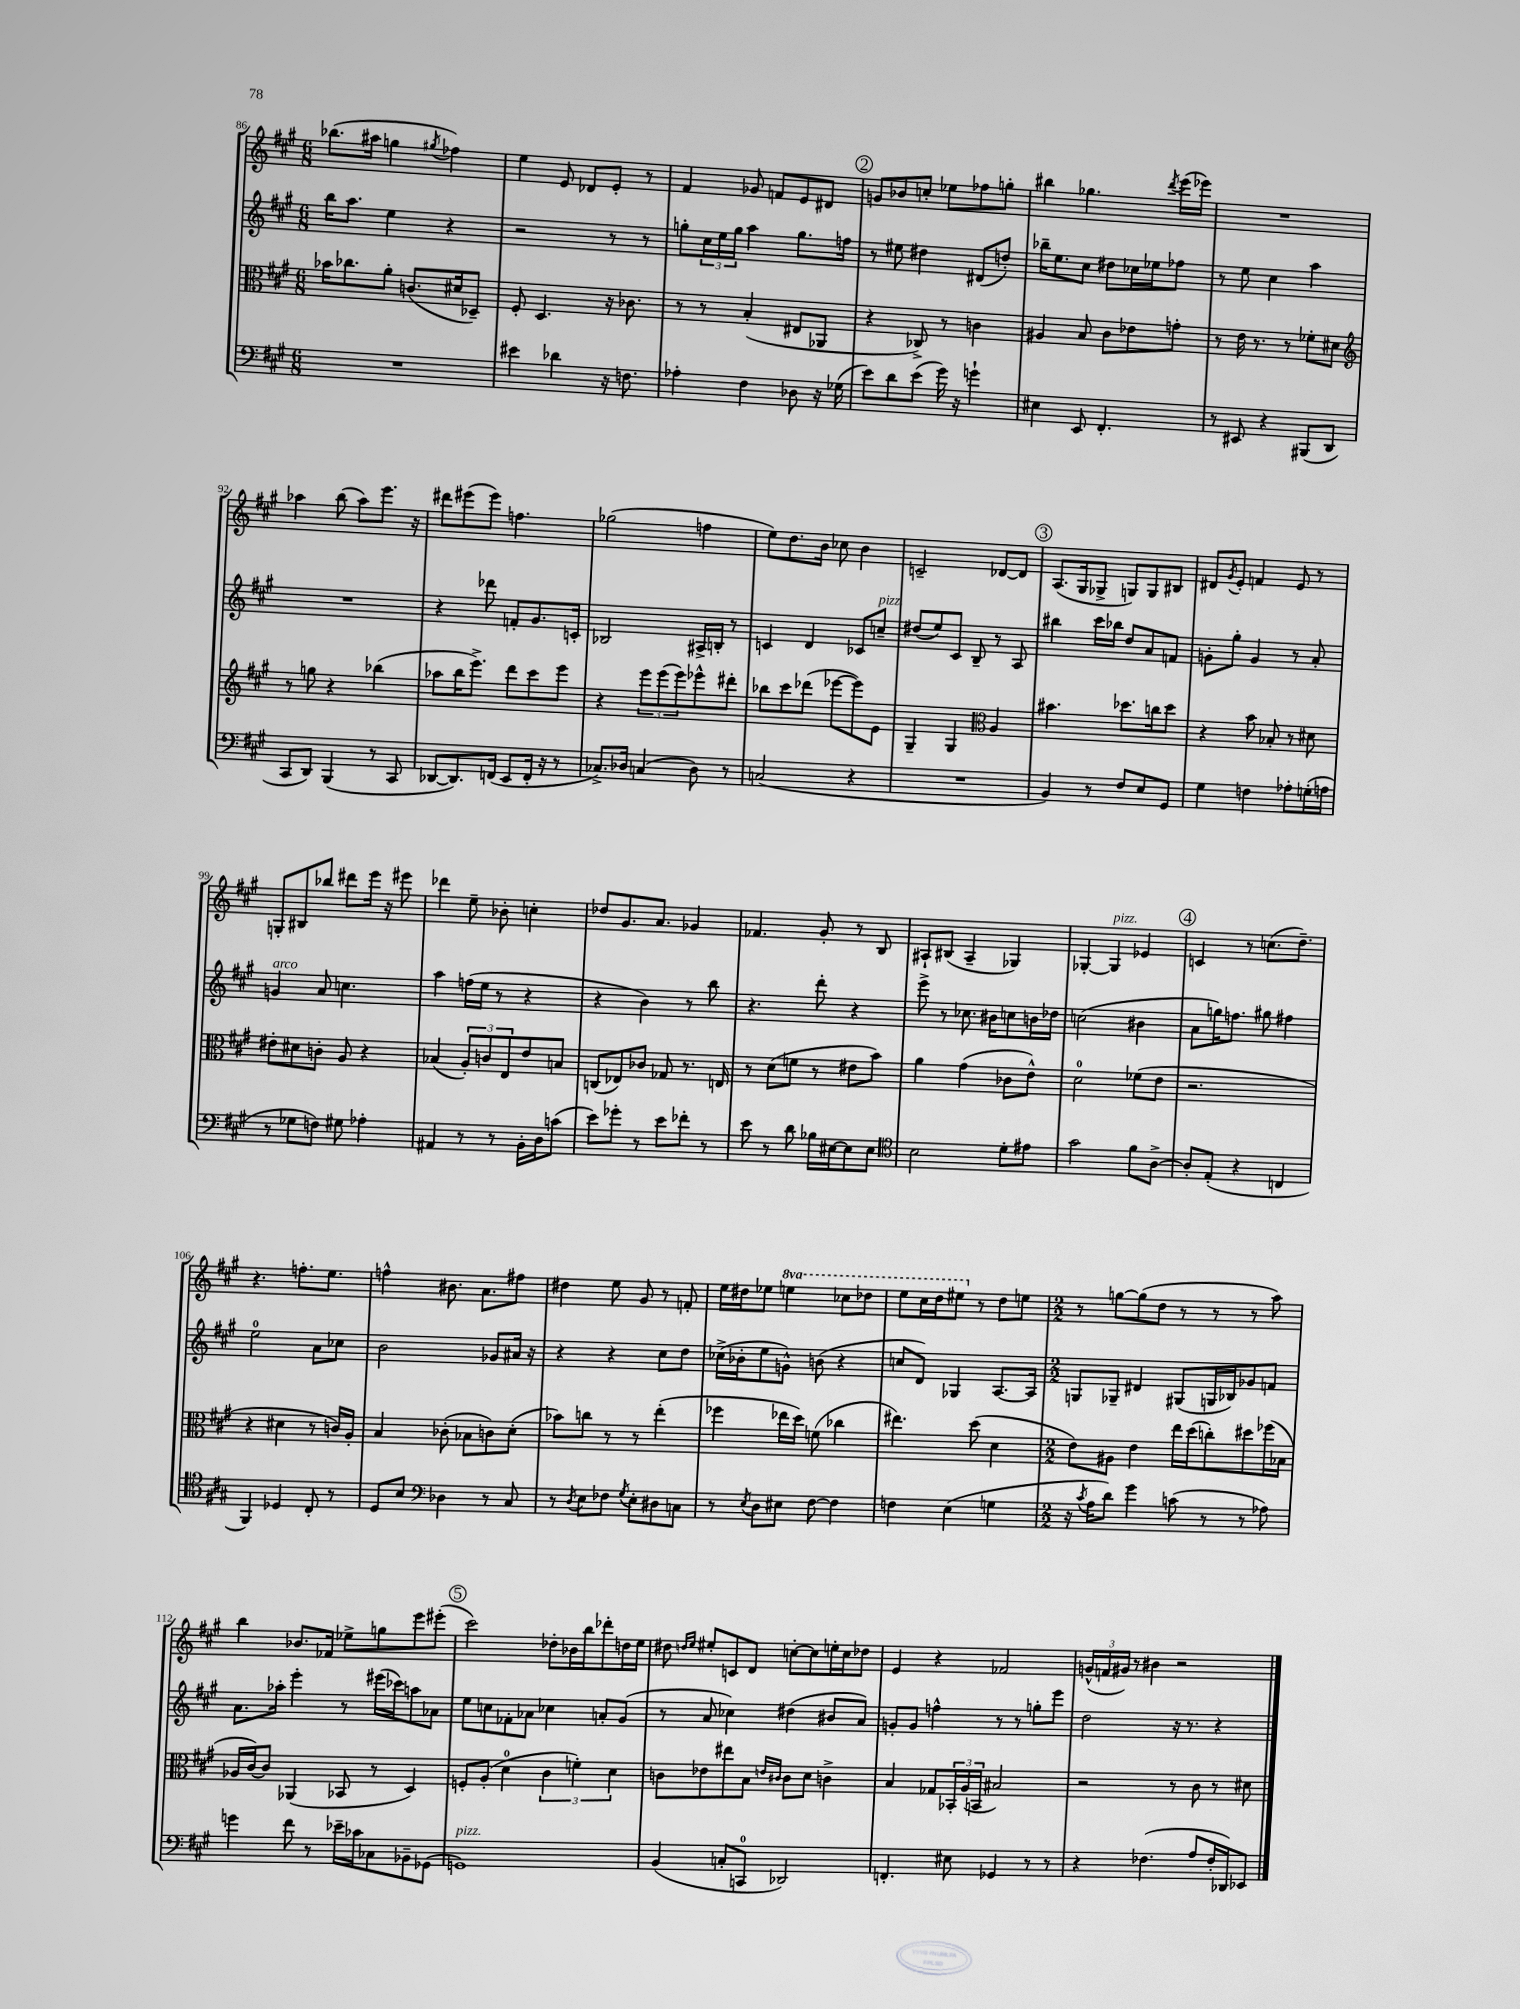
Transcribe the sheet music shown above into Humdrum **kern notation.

**kern	**kern	**kern	**kern
*part4	*part3	*part2	*part1
*staff4	*staff3	*staff2	*staff1
*clefF4	*clefC3	*clefG2	*clefG2
*k[f#c#g#]	*k[f#c#g#]	*k[f#c#g#]	*k[f#c#g#]
*M6/8	*M6/8	*M6/8	*M6/8
=86	=86	=86	=86
2.r	16b-X\KL	16bb\KL	(8.bb-X\L
.	8.cc-X\	8.aa\J	.
.	.	.	16aa#X\Jk
.	8a'\J	4ee\	4ggn\
.	(8.cn/L	.	.
.	.	.	8qgg#X/
.	.	4r	4ff-X\)
.	16d#X/k	.	.
.	8D-X~/J)	.	.
=87	=87	=87	=87
4e#X\	8F#'/	2r	4ee\
.	4.D/	.	.
4d-X\	.	.	8e/
.	.	.	8d-X/L
16r	16r	8r	8e'/J
8.Fn\	8.c-X\	.	.
.	.	8r	8r
=88	=88	=88	=88
4A-X'\	8r	8ggn'\L	4f#/
.	8r	24cc#\L	.
.	.	24ee\	.
.	.	24gg\JJ	.
4F#\	(4B'/	4aa\	8g-X/
.	.	.	8fn/L
8D-X\	8E#X/L	8.gg\L	8e/
16r	8AA-X/J	.	8d#X/J
(16G-X\	.	16ffn\Jk	.
!!LO:REH:place=s1:t=2
=89	=89	=89	=89
8e\L)	4r	8r	8gn/L
8d\	.	8ee#X\	8b-X/
(8e\J	8C-X^/)	4dd#X\	8ccn'/J
16g#\)	8r	.	8ee-X\L
16r	.	.	.
4gn`\	4cn\	(8d#X/L	8ff-X\
.	.	8ddn'/J)	8ggn'\J
=90	=90	=90	=90
4E#X\	4A#X/	16bb-X~\KL	4bb#X\
.	.	8.ee\	.
8EE/	8B/	8cc#\J	4.gg-X\
4.FF#'/	8c#\L	8dd#X\L	.
.	8e-X\	16cc-X\L	.
.	.	16ee-X\J	.
.	.	.	8qddd/
.	8gn'\J	8ff-X\J	(16eee\LL
.	.	.	16eee-X\JJ)
=91	=91	=91	=91
8r	8r	8r	2.r
8EE#X/	16e\	8ee\	.
.	8.r	.	.
4r	.	4cc#\	.
.	8r	.	.
(8BBB#X/L	8f-X'\L	4aa\	.
8DD/J	8d#X\J	.	.
!!LO:LB:g=z
=92	=92	=92	=92
*	*clefG2	*	*
8CC#/L	8r	2.r	4aa-X\
8DD/J)	8ggn\	.	.
(4BBB/	4r	.	(8bb\
.	.	.	8aa-\L)
8r	(4bb-X\	.	8.eee\J
8CC#/	.	.	.
.	.	.	16r
=93	=93	=93	=93
[8DD-X/L	8aa-X\L	4r	8ddd#X\L
8.DD-/])	16bb\K	.	(8eee#X\
.	8.eee^\J)	.	.
.	.	8ddd-X\	8eee#\J)
(16FFn/Jk	.	.	.
8EE/L	8ddd\L	8fn'/L	4.ffn\
16FF'/Jk	8ccc#\	8.g#/	.
16r	.	.	.
8r	8eee\J	.	.
.	.	16cn'/Jk	.
=94	=94	=94	=94
8.C-X^/L)	4r	2B-X/	(2gg-X\
16D-X/Jk	.	.	.
(4Cn/	12eee\L	.	.
.	(12eee\	.	.
.	12eee\)	.	.
8D-\)	8eee-X^^\	16A#X^/LL	4ffn\
.	.	16Bn'/JJ	.
8r	8ddd#X'\J	8r	.
=95	=95	=95	=95
(2Cn/	8bb-X\L	4cn/	8ee\L)
.	8ccc#\	.	8.dd\
.	(8ddd-X\J	4d/	.
.	.	.	16b\Jk
.	[8eee-X\L	.	8cc-X\
4r	8eee-\])	8c-X/L	4b\
!	!	!LO:TX:a:i:t=pizz.	!
.	8e\J	8ccn~/J	.
=96	=96	=96	=96
2.r	4G#~/	(8dd#X/L	2cn~/
.	.	8ee/)	.
.	4G#/	8c#/J	.
.	.	8B~/	.
*	*clefC3	*	*
.	4A/	8r	[8d-X/L
.	.	8A/	8d-/J]
!!LO:REH:place=s1:t=3
=97	=97	=97	=97
4BB/)	4.b#X\	4bb#X\	(8.A/L
.	.	.	16G#/k
8r	.	16ccc#\LL	8G-X^/J
.	.	16bb-X\JJ	.
8F#/L	8.dd-X\L	8dd/L	8Gn/L)
8E/	.	8a/	8G/
.	16ccn\k	.	.
8GG#/J	8dd-\J	8fn/J	8B#X/J
=98	=98	=98	=98
4G#\	4r	8gn'\L	8d#X/L
.	.	.	8qg#/
.	.	8gg#'\J	8e'/J
4Fn\	8b\	4g/	4fn/
.	8B-X'/	.	.
8A-X'\L	8r	8r	8e/
(16Gn'\L	8d#X\	8a'/	8r
16An\JJ	.	.	.
!!LO:LB:g=z
=99	=99	=99	=99
!	!	!LO:TX:a:i:t=arco	!
8r	8e#X'\L	4gn/	8Gn'/L
8G-X\L	8d#X\	.	8B#X/
8Fn\J)	8cn'\J	8a/	8bb-X/J
8G#X\	8A/	4.ccn\	8ddd#X\L
4A-X'\	4r	.	16eee\Jk
.	.	.	16r
.	.	.	8eee#X\
=100	=100	=100	=100
4AA#X/	(4B-X/	4aa\	4ddd-X\
8r	12A'/L)	(16ffn\LL	8ee~\
.	.	16ee\JJ	.
.	12cn/	.	.
8r	.	8r	8b-X'\
.	12E/	.	.
16BB'\LL	8e/	4r	4ccn'\
16D\J	.	.	.
(8cn\J	8Bn/J	.	.
=101	=101	=101	=101
8e\L)	(8Cn/L	4r	8dd-X/L
8g-X'\J	8E-X/)	.	8.g#/
8r	8c-X/J	4b\)	.
.	.	.	8.a/J
8e\L	8G-X/	.	.
8f-X'\J	8.r	8r	4g-X/
8r	.	8bb\	.
.	16En/	.	.
=102	=102	=102	=102
8e\	8r	4.r	4.f-X/
8r	(8d\L	.	.
8d\	8fn\J	.	.
16B-X\LL	8r	8ddd'\	8g#'/
[16E#X\J	.	.	.
8E#\]	8e#X\L	4r	8r
8E#\J	8b\J)	.	8B/
=103	=103	=103	=103
*clefC4	*	*	*
2B\	4a\	8eee^\	8A#X`/L
.	.	8r	(8B#X/J
.	(4g#\	8.cc-X\	4A#~/
.	.	16b#X\KL	.
8d'\L	8c-X\L	8ccn\	4G-X/)
8e#X\J	8e^^\J)	16bn\L	.
.	.	16dd-X\JJ	.
=104	=104	=104	=104
2g#\	2d\	(2ccn\	[4G-X'/
!	!	!	!LO:TX:a:i:t=pizz.
.	.	.	4G-/]
8f#\L	(8f-X\L	4b#X\	4e-X/
[8A^\J	8e\J	.	.
!!LO:REH:place=s1:t=4
=105	=105	=105	=105
8A'/L]	2.r	8a\L	4cn/
(8E'/J	.	16ggn\K)	.
.	.	8.ffn\J	.
4r	.	.	8r
.	.	8gg#X\	(8.ccn\L
4Cn/	.	4ff#X\	.
.	.	.	8.dd~\J)
!!LO:LB:g=z
=106	=106	=106	=106
4FF#/)	4r	2ee\	4.r
4D-X/	4d#X\	.	.
.	.	.	8.ffn'\L
8C#'/	8r	8a\L	.
.	.	.	8.ee\J
8r	16cn/LL)	8cc-X\J	.
.	16A'/JJ	.	.
=107	=107	=107	=107
8D/L	4B/	2b\	4ffn^^\
8B/J	.	.	.
*clefF4	*	*	*
4D-X\	(8c-X'\	.	8.b#X\
.	8B-X\L	.	.
.	.	.	8.a\L
8r	8cn\)	8g-X/L	.
8C#/	(8d'\J	16a#X/Jk	8ff#X\J
.	.	16r	.
=108	=108	=108	=108
8r	8b-X\L)	4r	4dd#X\
8qD/	.	.	.
8E\L	8ccn\J	.	.
8F-X\J	8r	4r	8ee\
8qG#/	.	.	.
8E'\L	8r	.	8g#/
8D#X\	(4ee'\	8cc#\L	8r
8Cn\J	.	8dd\J	8fn'/
=109	=109	=109	=109
8r	4ff-X\	(16cc-X^\LL	16ee\LL
.	.	16b-X'\J	16dd#X\J
8qE/	.	.	.
8D\L	.	8ee\	8ee-X\J
*	*	*	*8va
8E#X\J	16ee-X\LL	8gn^^\J)	4eeen\
.	16dd\JJ)	.	.
[8F#\	(8fn\	(8bn\	.
4F#\]	4cc-X\	4r	8ccc-X\L
.	.	.	8ddd-X\J
=110	=110	=110	=110
4Fn\	4.ee#X\)	8ccn/L	8eee\L
.	.	8d/J)	16ccc#\L
.	.	.	16ddd\J
(4E\	.	4G-X/	8eee#X\J
*	*	*	*X8va
.	(8dd\	.	8r
4Gn\	4d\	[8.A/L	8dd\L
.	.	.	8een\J
.	.	16A/Jk]	.
=111	=111	=111	=111
*M2/2	*M2/2	*M2/2	*M2/2
16r	8e\L)	8Gn/L	8r
8qc#/	.	.	.
16A\KL	.	.	.
8d\J)	8A#X\J	8G-X~/J	[8ggn\L
4g#\	4e\	4d#X/	(8gg\]
.	.	.	8dd\J
(8cn\	16ee\LL	(8G#X/L	8r
.	(16dd\J	.	.
8r	8ccn'\)	16Gn/L	8r
.	.	16B-X/J)	.
8r	8dd#X\	8g-X/	8r
8A-X\)	(16ff-X\L	8fn/J	8aa\)
.	16B-X\JJ	.	.
!!LO:LB:g=z
=112	=112	=112	=112
4gn\	16A-X/LL	8.a\L	4bb\
.	[16c#/J)	.	.
.	8c#/J]	.	.
.	.	16aa-X'\Jk	.
8f#\	(4AA-X/	4eee'\	8.b-X/L
8r	.	.	.
.	.	.	16f-X/Jk
16e-X~\LL	8BB-X/	8r	8ee-X^\L
16c-X\J	.	.	.
8C-X\	8r	(16eee#X\LL	8ggn\
.	.	16ccc-X\J)	.
8BB-X~\	4D/)	8aan\	8eee\
(8GG-X\J	.	8a-X\J	(8eee#X'\J
!!LO:REH:place=s1:t=5
=113	=113	=113	=113
!LO:TX:a:i:t=pizz.	!	!	!
1GGn)	8Fn'/L	8ee\L	2ccc#\)
.	(8A'/J	8ccn\	.
.	4d\	8f-X'\	.
.	.	8a-X\J	.
.	6c#\	4cc-X\	8dd-X'\L
.	.	.	16b-X\L
.	6fn'\)	.	.
.	.	.	16bb\J
.	.	8an'/L	8ddd-X'\
.	6d\	.	.
.	.	(8g#/J	16ddn\L
.	.	.	16ee\JJ
=114	=114	=114	=114
(4BB/	8cn\L	8r	8dd#X\
.	.	.	16qqddn/LL
.	.	.	16qqee/JJ
.	8e-X\	8a/	8ee#X'/L
8Cn'/L	8ee#X\	4cc-X\)	8cn/
8CCn/J	8B\J	.	8d/J
.	16qqen/LL	.	.
.	16qqc#X/JJ	.	.
2DD-X/)	8c#\L	(4dd#X\	[8ccn'\L
.	8d\J	.	8cc\]
.	4cn^\	8b#X/L	16een'\L
.	.	.	16cc\J
.	.	8a/J)	8dd-X\J
=115	=115	=115	=115
4.FFn'/	4B/	8gn'/L	4e/
.	.	8g/J	.
.	8G-X/L	4ffn^^\	4r
8E#X\	24BB-X'/L	.	.
.	(24A/	.	.
.	24BBn/JJ	.	.
4GG-X/	2B#X/)	8r	2f-X/
.	.	8r	.
8r	.	8ggn'\L	.
8r	.	8eee\J	.
=116	=116	=116	=116
4r	2r	2dd\	(24gn^^/LL
.	.	.	24fn/
.	.	.	24g#X/JJ)
.	.	.	8r
(4.F-X\	.	.	4b#X\
.	8r	16r	2r
.	.	8.r	.
8A/L	8c#\	.	.
16F-'/L	8r	4r	.
16DD-X/J)	.	.	.
8EE-X/J	8d#X\	.	.
==	==	==	==
*-	*-	*-	*-
